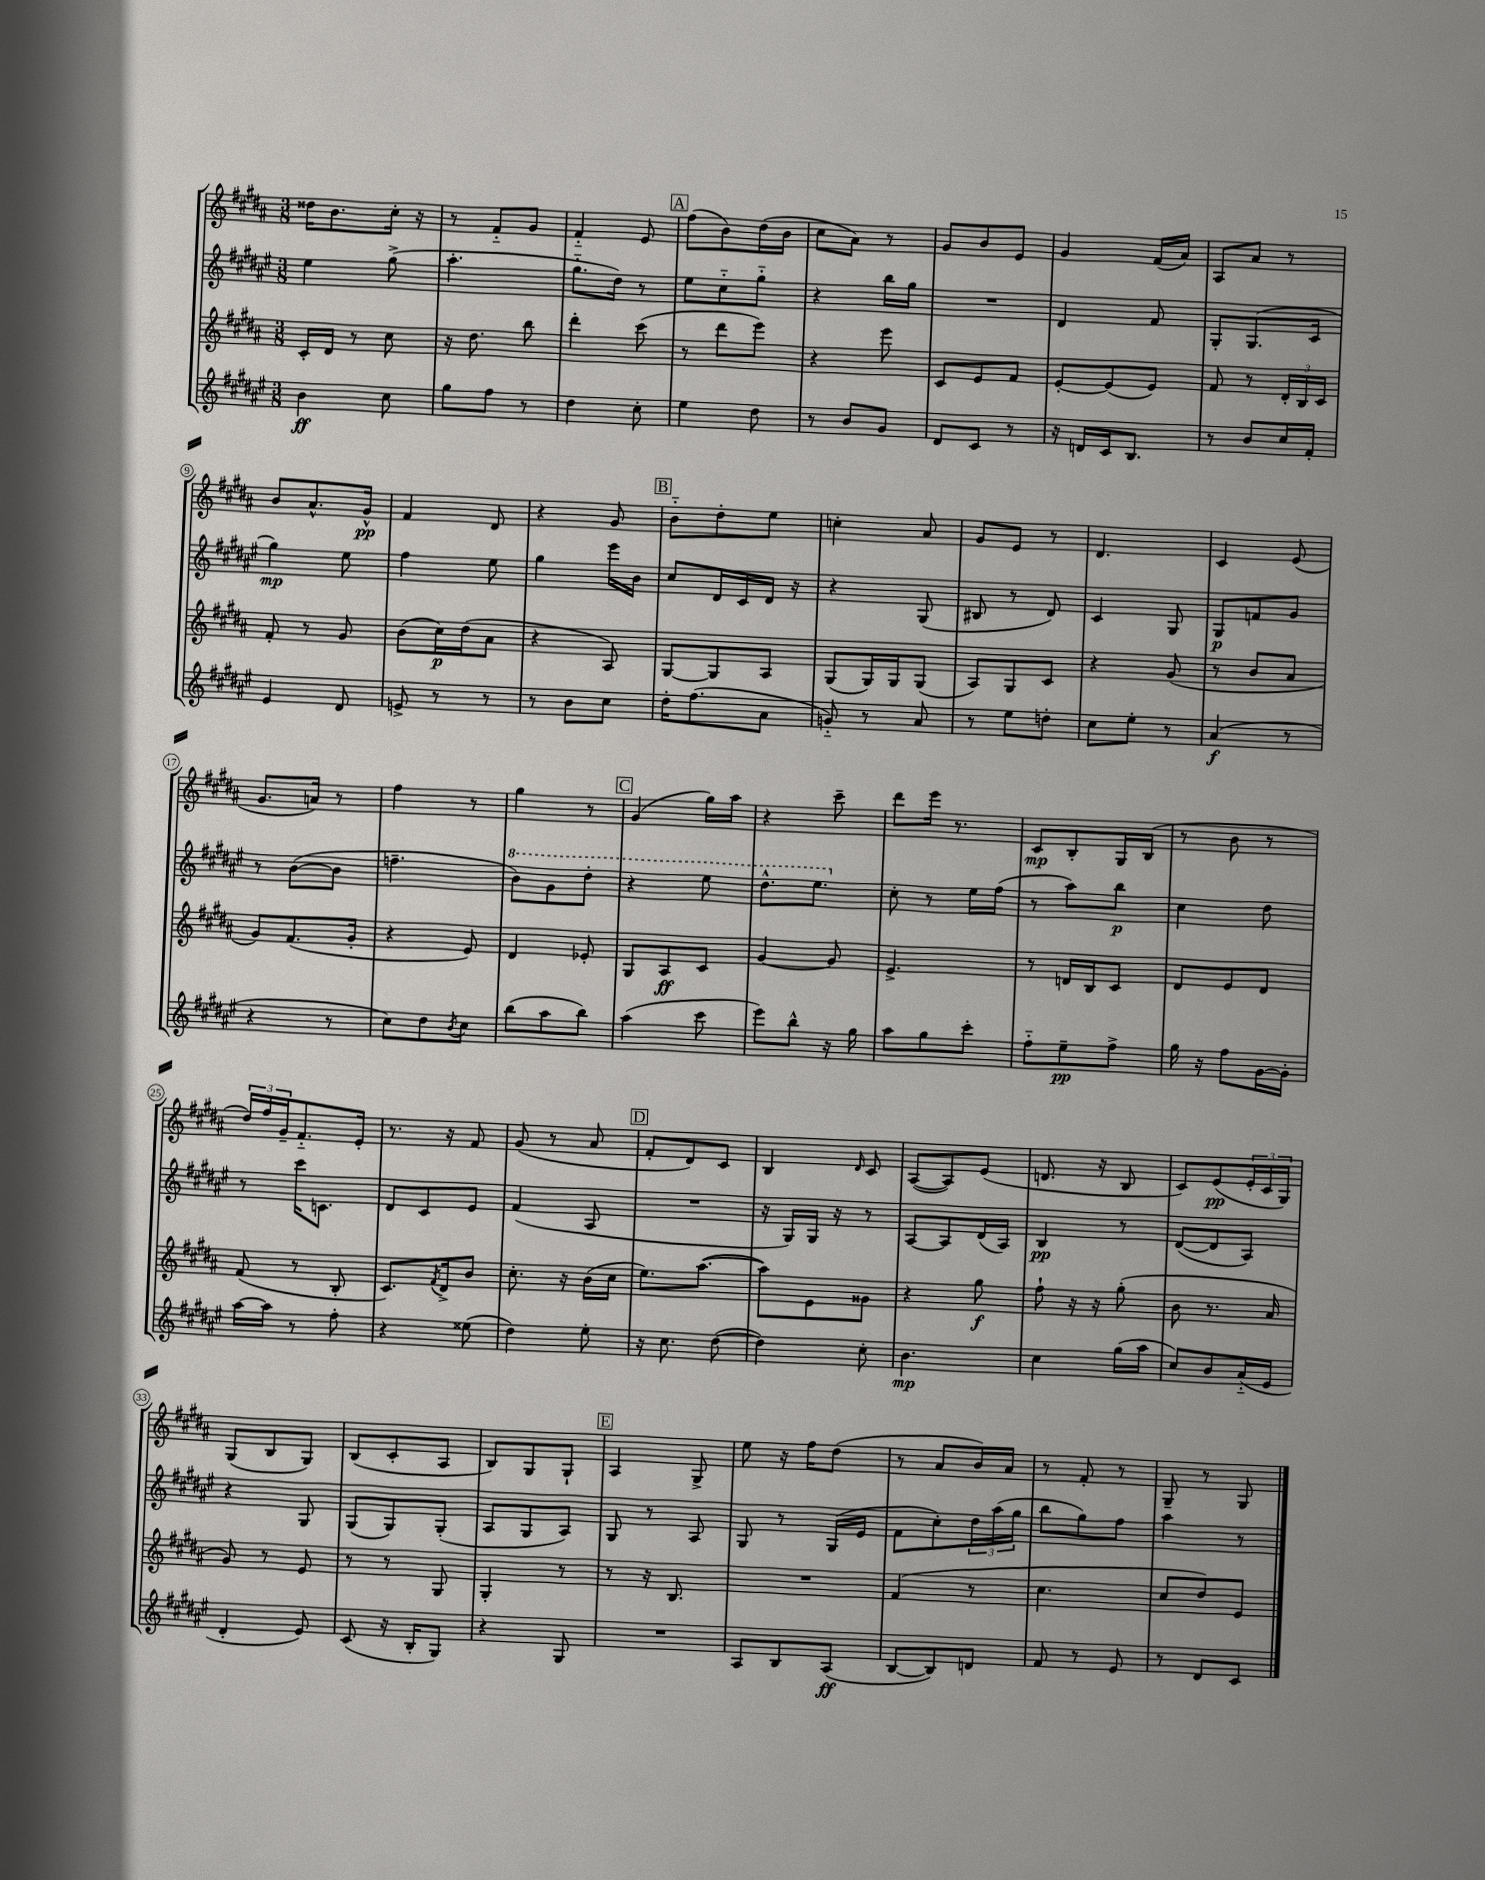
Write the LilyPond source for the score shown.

<<
\new StaffGroup <<
\new Staff = "s0" {
    \clef treble \key b \major \numericTimeSignature \time 3/8
    disis''16 b'8. cis''16-. r16 |
    r8 fis'8-_ gis'8 |
    fis'4-_ e'8 |
    \mark \markup { \box "A" } fis''8( b'8) dis''16( b'16 |
    cis''8 ais'8) r8 |
    gis'8 b'8 e'8 |
    gis'4 fis'16( ais'16) |
    ais8 ais'8 r8 |
    b'8 ais'8.-^ gis'16-^\pp |
    fis'4 dis'8 |
    r4 gis'8 |
    \mark \markup { \box "B" } b'8-_ dis''8-. e''8 |
    c''4-. ais'8 |
    gis'8 e'8 r8 |
    dis'4. |
    cis'4 e'8( |
    gis'8. a'16) r8 |
    fis''4 r8 |
    gis''4 r8 |
    \mark \markup { \box "C" } gis'4( gis''16) ais''16 |
    r4 cis'''8-- |
    dis'''8 e'''16 r8. |
    cis'8\mp b8-. gis16 b16( |
    r8 b'8 r8 |
    \tuplet 3/2 { dis''16) fis''16 gis'16-- } fis'8.-_ e'16-. |
    r8. r16 fis'8 |
    gis'8( r8 ais'8 |
    \mark \markup { \box "D" } fis'8-. dis'8) cis'8 |
    b4 \grace { dis'16 } cis'8 |
    ais8~( ais8) e'8( |
    d'8. r16 b8 |
    cis'8) e'8\pp( \tuplet 3/2 { e'16-. cis'16 gis16) } |
    gis8( b8 gis8) |
    b8( cis'8-. ais8 |
    b8) gis8 gis8-! |
    \mark \markup { \box "E" } ais4 gis8-> |
    e''8 r16 fis''16 dis''8( |
    r8 ais'8 b'16) ais'16 |
    r8 fis'8-. r8 |
    gis8-- r8 gis8 \bar "|." |
}
\new Staff = "s1" {
    \clef treble \key fis \major \numericTimeSignature \time 3/8
    eis''4 gis''8->( |
    ais''4.-. |
    gis''8.-_ dis''16) r8 |
    \mark \markup { \box "A" } eis''8 cis''8-_ gis''8-_ |
    r4 b''16 gis''16 |
    R4. |
    dis'4 fis'8 |
    gis8-. gis8.( cis'16 |
    gis''4\mp) eis''8 |
    fis''4 eis''8 |
    gis''4 eis'''16 b'16 |
    \mark \markup { \box "B" } cis''8 dis'16 cis'16 dis'16 r16 |
    r4 gis8( |
    bis8 r8 dis'8) |
    cis'4 gis8 |
    gis8\p f'8 gis'8 |
    r8 b'8~( b'8 |
    f''4.-- |
    \ottava #1 b''8) gis''8 dis'''8-. |
    \mark \markup { \box "C" } r4 eis'''8 |
    dis'''8.-^ eis'''8. \ottava #0 |
    cis''8-. r8 eis''16 fis''16( |
    r8 ais''8) b''8\p |
    cis''4 dis''8 |
    r8 cis'''16 c'8. |
    dis'8 cis'8 eis'8 |
    fis'4( ais8 |
    \mark \markup { \box "D" } R4. |
    r16 gis16) gis16 r16 r8 |
    ais8~ ais8 dis'16( ais16) |
    b4\pp r8 |
    dis'8~( dis'8 ais8) |
    r4 gis8 |
    gis8( gis8) gis8-.( |
    ais8 gis8 ais8) |
    \mark \markup { \box "E" } gis8 r8 ais8 |
    gis8 r8 gis16( eis'16 |
    fis'8 cis''8-.) \tuplet 3/2 { dis''16 ais''16( gis''16 } |
    b''8 gis''8) fis''8 |
    ais''4 r8 \bar "|." |
}
\new Staff = "s2" {
    \clef treble \key b \major \numericTimeSignature \time 3/8
    cis'16-. dis'16 r8 cis''8 |
    r16 dis''8. b''8 |
    dis'''4-. cis'''8( |
    \mark \markup { \box "A" } r8 dis'''8 e'''8) |
    r4 e'''8 |
    cis'8 e'8 fis'8 |
    e'8~-. e'8( e'8) |
    fis'8 r8 \tuplet 3/2 { dis'16-. b16 cis'16 } |
    fis'8-. r8 gis'8 |
    b'8( cis''16\p) dis''16( ais'8 |
    r4 ais8) |
    \mark \markup { \box "B" } gis8~ gis8 ais8 |
    gis8( gis16) gis16 gis8( |
    ais8) gis8 cis'8 |
    r4 gis'8( |
    r8 b'8 ais'8 |
    gis'8) fis'8.( gis'16-. |
    r4 e'8) |
    dis'4 ees'8-. |
    \mark \markup { \box "C" } gis8 ais8\ff cis'8 |
    gis'4~ gis'8 |
    e'4.-> |
    r8 d'16 b16 cis'8 |
    dis'8 e'8 dis'8 |
    fis'8( r8 b8-. |
    cis'8.) \acciaccatura { fis'8 } dis'16-> b'8 |
    cis''8.-. r16 b'16( cis''16 |
    \mark \markup { \box "D" } e''8.) ais''8.~( |
    ais''8) e'8 gisis'8 |
    r4 gis''8\f |
    fis''8-! r16 r16 gis''8-.( |
    b'8 r8. ais'16 |
    gis'8) r8 e'8 |
    r8 r8 gis8 |
    gis4-. r8 |
    \mark \markup { \box "E" } r8 r16 b8. |
    R4. |
    fis'4( r8 |
    cis''4. |
    cis''8 dis''8) e'8 \bar "|." |
}
\new Staff = "s3" {
    \clef treble \key fis \major \numericTimeSignature \time 3/8
    b'4\ff cis''8 |
    gis''8 fis''8 r8 |
    dis''4 cis''8-. |
    \mark \markup { \box "A" } eis''4 dis''8 |
    r8 b'8 gis'8 |
    dis'8 cis'8 r8 |
    r16 d'16 cis'16 b8. |
    r8 b'8 cis''16 fis'16-. |
    eis'4 dis'8 |
    e'8-> r8 r8 |
    r8 b'8 cis''8 |
    \mark \markup { \box "B" } dis''16-. fis''8.( ais'8 |
    g'8-_) r8 ais'8 |
    r8 eis''8 d''8-. |
    cis''8 eis''8-. r8 |
    ais'4\f( r8 |
    r4 r8 |
    cis''8) dis''8 \acciaccatura { b'8 } cis''8 |
    b''8( ais''8 b''8) |
    \mark \markup { \box "C" } ais''4( cis'''8 |
    eis'''8) b''8-^ r16 gis''16 |
    ais''8 gis''8 cis'''8-. |
    fis''8-_ eis''8--\pp fis''8-> |
    gis''16 r16 fis''8 gis'16~ gis'16-. |
    ais''16~ ais''16 r8 fis''8-. |
    r4 eisis''8( |
    dis''4) eis''8-. |
    \mark \markup { \box "D" } r16 cis''8. dis''8~( |
    dis''4) cis''8-. |
    b'4.\mp |
    cis''4 gis''16( ais''16 |
    cis''8) b'8 ais'16-_( eis'16 |
    dis'4-. eis'8) |
    cis'8( r16 b16-. gis8) |
    r4 gis8 |
    \mark \markup { \box "E" } R4. |
    ais8 b8 ais8\ff( |
    b8~ b8) d'8 |
    fis'8 r8 eis'8 |
    r8 dis'8 cis'8 \bar "|." |
}
>>
>>
\layout { \context { \Score \override BarNumber.stencil = #(make-stencil-circler 0.1 0.3 ly:text-interface::print) } }
